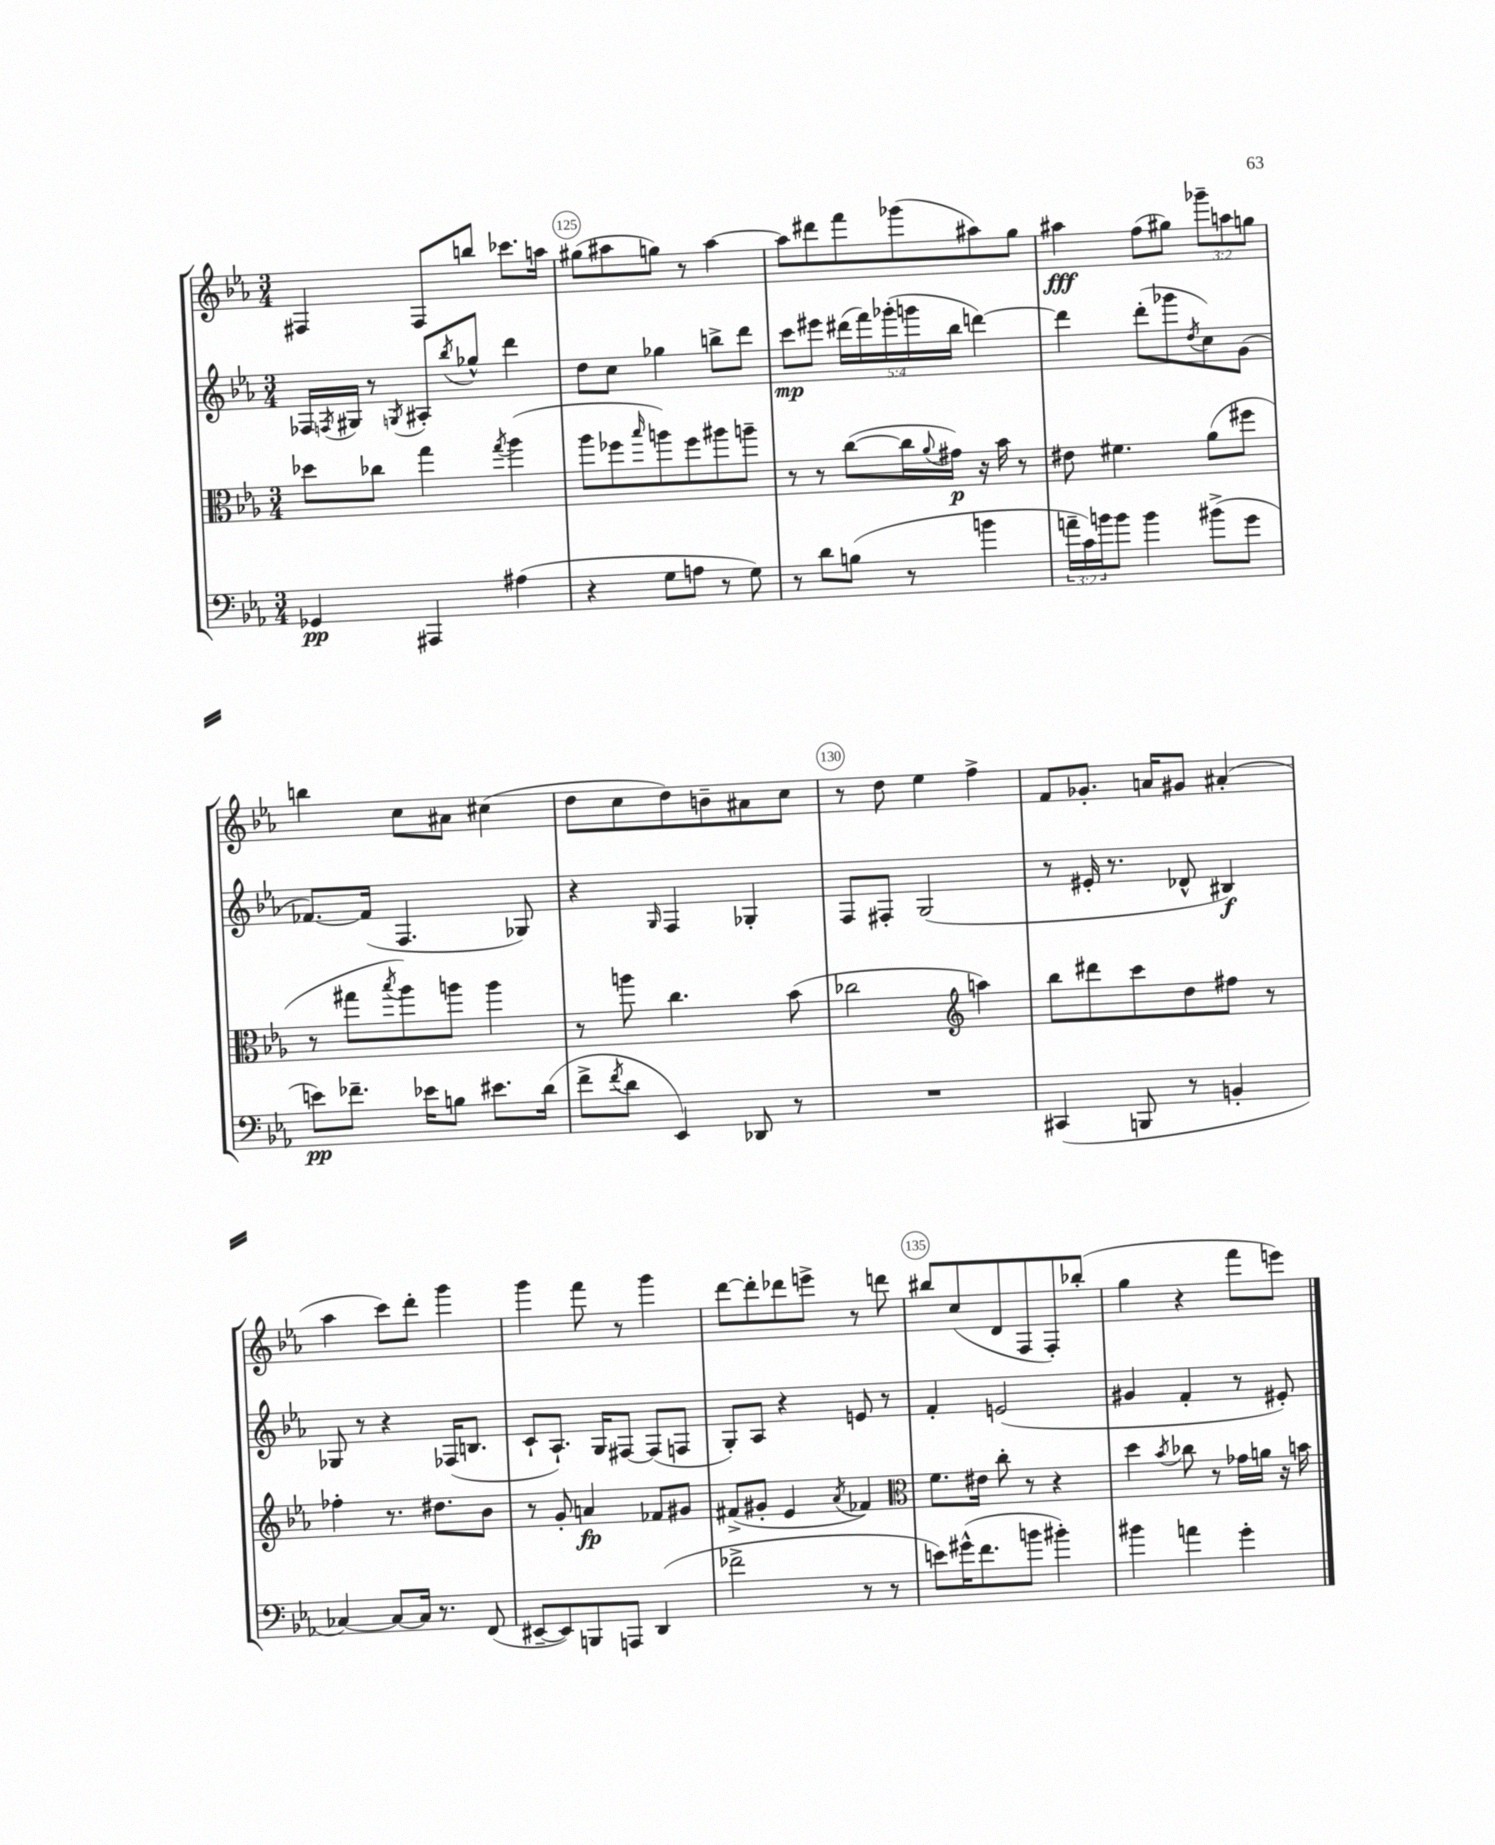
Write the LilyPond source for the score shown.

<<
\new StaffGroup <<
\new Staff = "s0" {
    \clef treble \key ees \major \numericTimeSignature \time 3/4 \override Staff.TupletNumber.text = #tuplet-number::calc-fraction-text
    fis4 fis8 b''8 ces'''8. a''16 |
    gis''8( ais''8 g''8) r8 ais''4~ |
    ais''8 dis'''8 f'''8 ges'''8( ais''8) g''8 |
    ais''4\fff f''8( gis''8) \tuplet 3/2 { ges'''8-- a''8 g''8 } |
    b''4 c''8 ais'8 cis''4( |
    d''8 c''8 d''8) b'8-- ais'8 c''8 |
    r8 d''8 ees''4 f''4-> |
    f'8 ges'8.-. a'16 gis'8 ais'4-.( |
    aes''4 c'''8) d'''8-. g'''4 |
    g'''4 f'''8 r8 g'''4 |
    d'''8~ d'''8-. des'''8 e'''8-> r8 d'''8 |
    bis''8 c''8( d'8 f8 f8-.) bes''8-.( |
    g''4 r4 f'''8 e'''8) \bar "|." |
}
\new Staff = "s1" {
    \clef treble \key ees \major \numericTimeSignature \time 3/4 \override Staff.TupletNumber.text = #tuplet-number::calc-fraction-text
    fes16 \acciaccatura { f8 } gis16 r8 \acciaccatura { g8 } ais8-. \acciaccatura { bes''8 } ges''8-^ d'''4 |
    d''8 c''8 ges''4 b''8-> d'''8 |
    c'''8\mp eis'''8 \tuplet 5/4 { dis'''16( f'''16) ges'''16-.( g'''16 bes''16 } d'''4~) |
    d'''4 d'''8-.( ges'''8 \acciaccatura { d''8 } c''8) g'8( |
    fes'8.~) fes'16( f4. ges8) |
    r4 \grace { g16 } f4 ges4-. |
    f8 fis8-. g2( |
    r8 eis'16-. r8. des'8-^ bis4\f) |
    ges8 r8 r4 fes16( b8. |
    c'8-! aes8.-!) g16 fis8~ fis8( f8 |
    g8-.) aes8 r4 e'8 r8 |
    f'4-. e'2( |
    gis'4 f'4-. r8 eis'8-.) \bar "|." |
}
\new Staff = "s2" {
    \clef alto \key ees \major \numericTimeSignature \time 3/4
    des''8 ces''8 g''4 \acciaccatura { g''8 } aes''4( |
    aes''8 fes''8 \grace { bes''16 } a''8) fes''8 ais''8 a''8-- |
    r8 r8 c''8~( c''16 \appoggiatura { aes'8 } gis'16\p) r16 bes'16 r8 |
    eis'8 fis'4. aes'8( fis''8 |
    r8 gis''8 \acciaccatura { bes''8 } aes''8) a''8 a''4 |
    r8 a''8 c''4. bes'8( |
    ces''2 \clef treble a''4) |
    bes''8 dis'''8 c'''8 d''8 fis''8 r8 |
    fes''4-. r8. dis''8. bes'8 |
    r8 g'8-. a'4\fp fes'8 gis'8 |
    fis'8->( gis'8-. ees'4 \acciaccatura { aes'8 } fes'4) |
    \clef alto f'8. eis'16 c''8-. r8 r4 |
    d''4 \acciaccatura { bes'8 } ces''8 r8 ges'16 a'16 r16 b'16 \bar "|." |
}
\new Staff = "s3" {
    \clef bass \key ees \major \numericTimeSignature \time 3/4 \override Staff.TupletNumber.text = #tuplet-number::calc-fraction-text
    ges,4\pp ais,,4 ais4( |
    r4 g8 a8 r8 g8) |
    r8 d'8 b8( r8 b'4 |
    \tuplet 3/2 { a'16-- c'16) b'16 } b'8 b'4 bis'8->( g'8 |
    e'8\pp) fes'8.-- ees'16 b8 eis'8. d'16( |
    f'8-> \acciaccatura { f'8 } d'8 ees,4) des,8 r8 |
    R2. |
    cis,4( b,,8 r8 b,4-. |
    ces4~) ces8~ ces16 r8. f,8( |
    eis,8~-- eis,8) b,,8 a,,8 d,4( |
    fes'2-> r8 r8 |
    e'8) gis'16-^( f'8. b'8 bis'4-.) |
    bis'4 a'4 g'4-. \bar "|." |
}
>>
>>
\layout { \context { \Score currentBarNumber = #124 \override BarNumber.break-visibility = ##(#f #t #t) barNumberVisibility = #(every-nth-bar-number-visible 5) \override BarNumber.stencil = #(make-stencil-circler 0.1 0.3 ly:text-interface::print) } }
